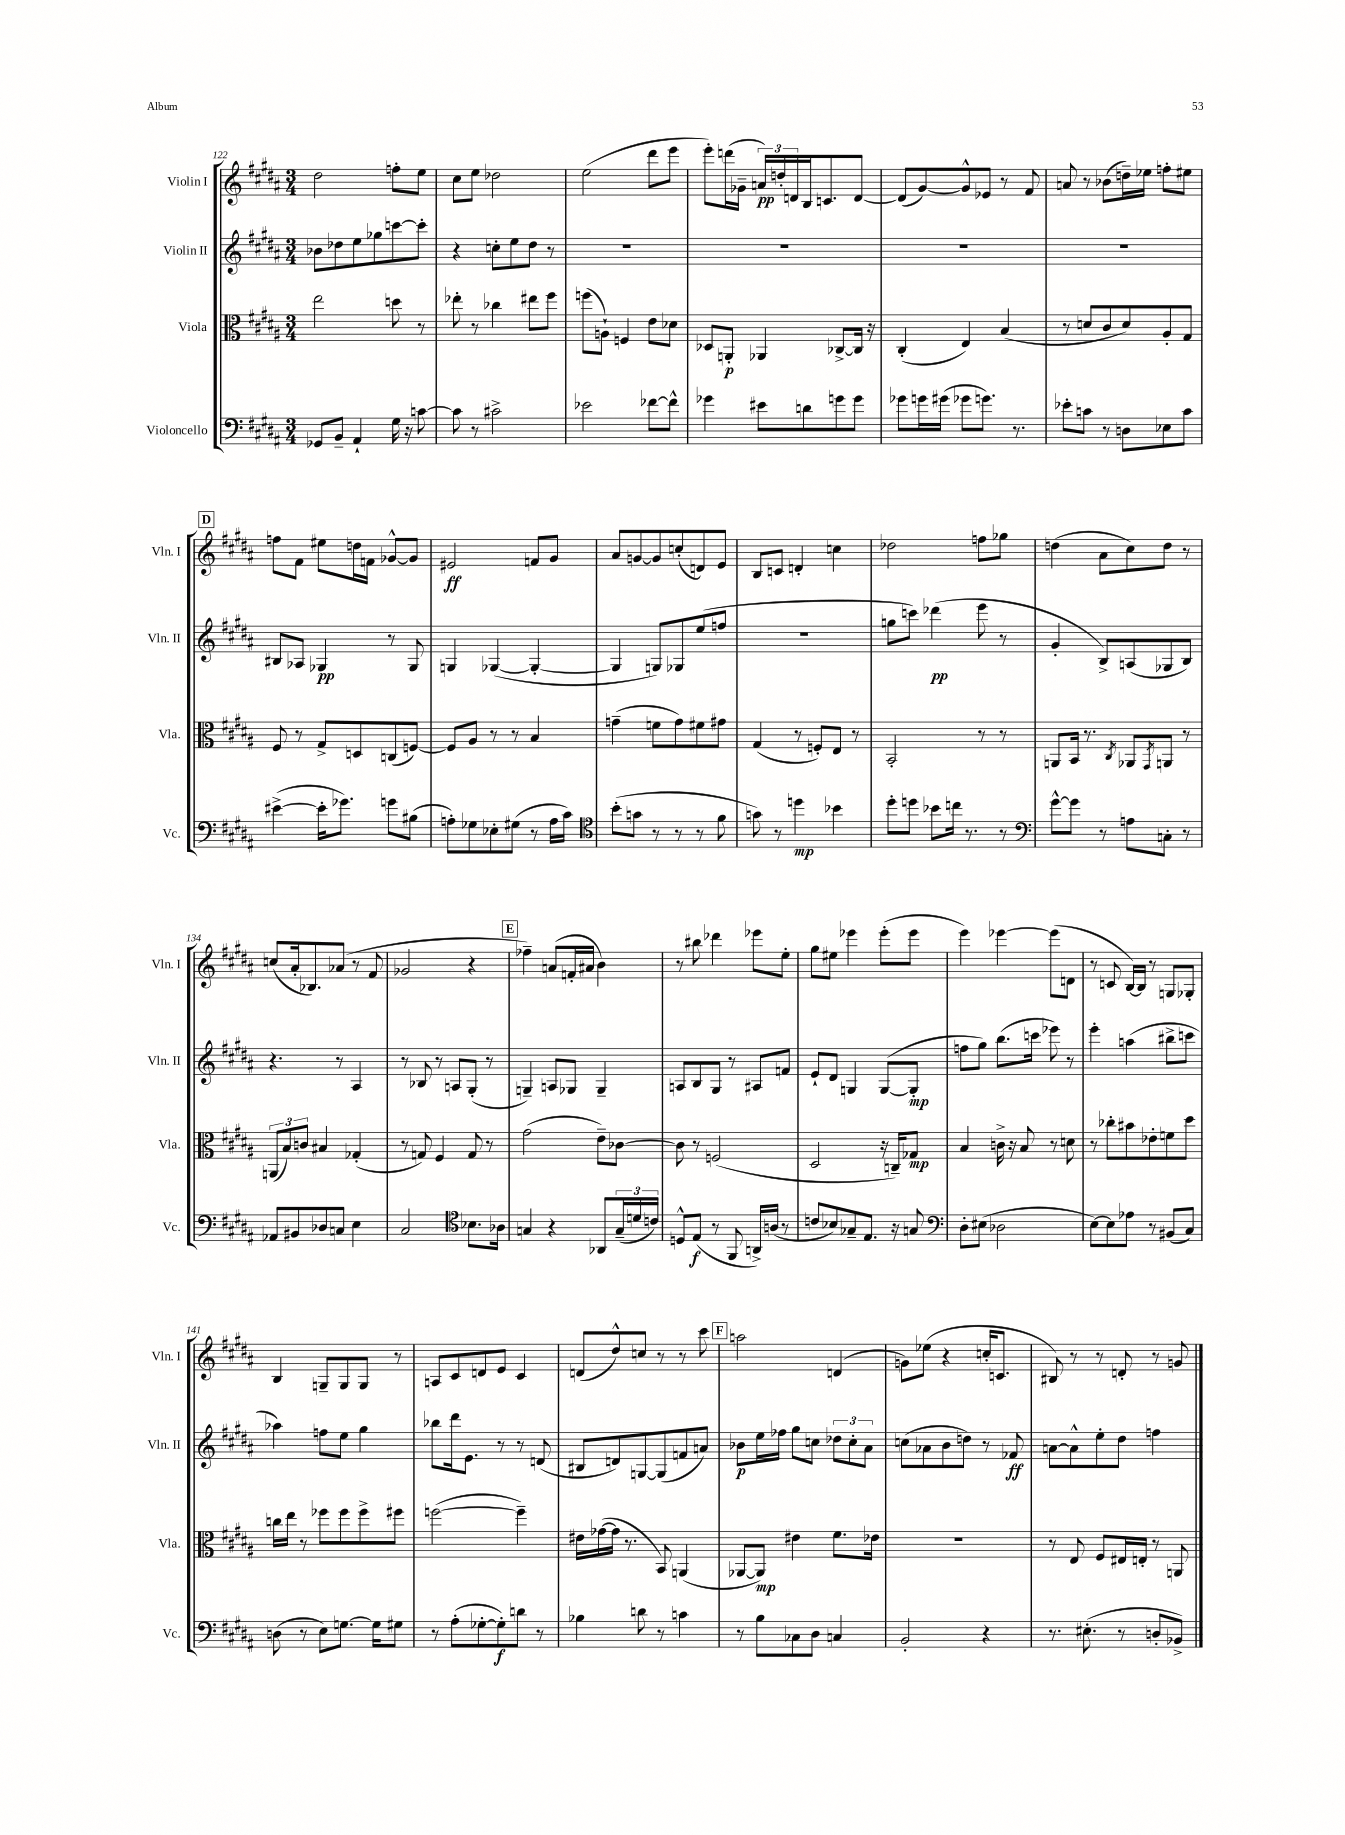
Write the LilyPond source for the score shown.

<<
\new StaffGroup <<
\new Staff = "s0" \with { instrumentName = "Violin I" shortInstrumentName = "Vln. I" } {
    \clef treble \key b \major \numericTimeSignature \time 3/4
    dis''2 f''8-. e''8 |
    cis''8 e''8 des''2 |
    e''2( dis'''8 e'''8 |
    e'''8-.) d'''16( ges'16-- \tuplet 3/2 { a'16\pp) d''16-. d'16 } b16 c'8. d'8~ |
    d'8( gis'8~) gis'8-^ ees'8 r8 fis'8 |
    a'8 r8 bes'8( d''16--) ees''16 f''8-. eis''8 |
    \mark \markup { \box "D" } f''8 fis'8 eis''8 d''16 f'16 ges'8~-^ ges'8 |
    eis'2\ff f'8 gis'8 |
    ais'8 g'8~ g'8 c''8-.( d'8) e'8 |
    b8 c'8 d'4-. c''4 |
    des''2 f''8 ges''8 |
    d''4( ais'8 cis''8) d''8 r8 |
    c''8( ais'16-. bes8.) aes'8( r8 fis'8 |
    ges'2 r4 |
    \mark \markup { \box "E" } fes''4--) a'8( f'16-. ais'16 b'4) |
    r8 bis''8 des'''4 ees'''8 e''8-. |
    gis''8 eis''8 ees'''4 ees'''8-.( ees'''8 |
    e'''4) ees'''4~ ees'''8( d'8 |
    r8 c'8 b16~) b16 r8 g8 ges8-. |
    b4 g8-- g8 g8 r8 |
    a8 cis'8 d'8 e'8 cis'4 |
    d'8( dis''8-^) c''8 r8 r8 cis'''8 |
    \mark \markup { \box "F" } a''2 d'4( |
    g'8) ees''8( r4 c''16-. c'8. |
    bis8) r8 r8 d'8-. r8 g'8 \bar "|." |
}
\new Staff = "s1" \with { instrumentName = "Violin II" shortInstrumentName = "Vln. II" } {
    \clef treble \key b \major \numericTimeSignature \time 3/4
    bes'8 des''8 e''8 ges''8 c'''8~ c'''8-. |
    r4 c''8-. e''8 dis''8 r8 |
    R2. |
    R2. |
    R2. |
    R2. |
    \mark \markup { \box "D" } bis8 aes8 ges4\pp r8 ges8 |
    g4 ges4~( ges4~-. |
    ges4 g8) ges8 e''8( f''8 |
    R2. |
    g''8 c'''8) des'''4\pp( e'''8 r8 |
    gis'4-. b8->) a8( ges8 b8) |
    r4. r8 ais4 |
    r8 bes8 r8 a8 gis8-.( r8 |
    \mark \markup { \box "E" } g4--) a8 ges8 ges4-- |
    a8 b8 gis8 r8 ais8 f'8 |
    e'8-! dis'8 g4 g8~( g8-.\mp |
    f''8 gis''8) b''8.( c'''16 ees'''8) r8 |
    e'''4-. a''4( bis''8-> c'''8 |
    aes''4) f''8 e''8 gis''4 |
    bes''8 dis'''16 e'8. r8 r8 d'8( |
    bis8 d'8) g8~ g8( f'8 a'8) |
    \mark \markup { \box "F" } bes'8\p e''16 fes''16 gis''8 c''8 \tuplet 3/2 { des''8 c''8-. ais'8 } |
    c''8( aes'8 b'8 d''8) r8 fes'8\ff |
    a'8~ a'8-^ e''8-. dis''8 f''4 \bar "|." |
}
\new Staff = "s2" \with { instrumentName = "Viola" shortInstrumentName = "Vla." } {
    \clef alto \key b \major \numericTimeSignature \time 3/4
    e''2 d''8 r8 |
    ees''8-. r8 ces''4 eis''8 fis''8 |
    f''8( a8-!) f4 e'8 des'8 |
    des8 a,8-.\p aes,4 ces8~-> ces16 r16 |
    cis4-.( e4) b4( |
    r8 d'8 cis'8 d'8) ais8-. gis8 |
    \mark \markup { \box "D" } fis8 r8 gis8-> d8 c8( f8~) |
    f8 ais8 r8 r8 b4 |
    g'4--( f'8 g'8) fis'8 gis'8 |
    gis4( r8 f8-.) e8 r8 |
    b,2-. r8 r8 |
    a,8 b,16 r8. \acciaccatura { cis8 } aes,8 \acciaccatura { gis,8 } a,8 r8 |
    \tuplet 3/2 { a,8( b8) c'8 } bis4 ges4-.( |
    r8 g8) fis4 g8 r8 |
    \mark \markup { \box "E" } gis'2( e'8--) ces'8~ |
    ces'8 r8 f2( |
    dis2 r16 c16--) ges8\mp |
    b4 c'16-> r16 b8 r8 d'8 |
    r8 ces''8-. bis'8 ees'8-. f'8 dis''8 |
    c''16 e''16 r8 fes''8 fes''8 fes''8-> fis''8 |
    f''2~( f''4--) |
    eis'16 ges'16~( ges'16 r8. b,8) a,4( |
    \mark \markup { \box "F" } aes,8~ aes,8\mp) eis'4 fis'8. ees'16 |
    R2. |
    r8 e8 fis8 eis16 e16-. r8 a,8 \bar "|." |
}
\new Staff = "s3" \with { instrumentName = "Violoncello" shortInstrumentName = "Vc." } {
    \clef bass \key b \major \numericTimeSignature \time 3/4
    ges,8 b,8-- ais,4-! gis16 r16 c'8~ |
    c'8 r8 cis'2-> |
    ees'2 fes'8~ fes'8-^ |
    ges'4 eis'8 d'8 g'8 g'8 |
    ges'8 g'16 gis'16( ges'8 g'8.) r8. |
    ees'8-. c'8 r8 d8 ees8 c'8 |
    \mark \markup { \box "D" } eis'4~->( eis'16-. ges'8.) g'8 bis8( |
    a8-.) ges8 ees8-. gis8( r8 a16 cis'16) |
    \clef tenor b'8-.( g'8 r8 r8 r8 fis'8 |
    g'8) r8 d''4\mp bes'4 |
    dis''8-. d''8 bes'8 c''16 r8. r8 |
    \clef bass gis'8~-^ gis'8 r8 a8 c8-. r8 |
    aes,8 bis,8 des8 c8 e4 |
    cis2 \clef tenor bes8. aes16 |
    \mark \markup { \box "E" } g4 r4 aes,8 \tuplet 3/2 { g16--( d'16 c'16) } |
    d8-^ e8\f( r8 fis,8 a,16->) a16( r8 |
    c'8 bes8) ges8-- e8. r16 g8 |
    \clef bass dis8-. eis8( des2 |
    e8~) e8 aes8 r8 bis,8( cis8) |
    d8( r8 e8) g8.~ g16 gis8 |
    r8 ais8-.( ges8~-. ges8-.\f) d'8 r8 |
    bes4 d'8 r8 c'4 |
    \mark \markup { \box "F" } r8 b8 ces8 dis8 c4 |
    b,2-. r4 |
    r8. eis8.-.( r8 d8-. bes,8->) \bar "|." |
}
>>
>>
\layout { \context { \Score currentBarNumber = #122 } }
